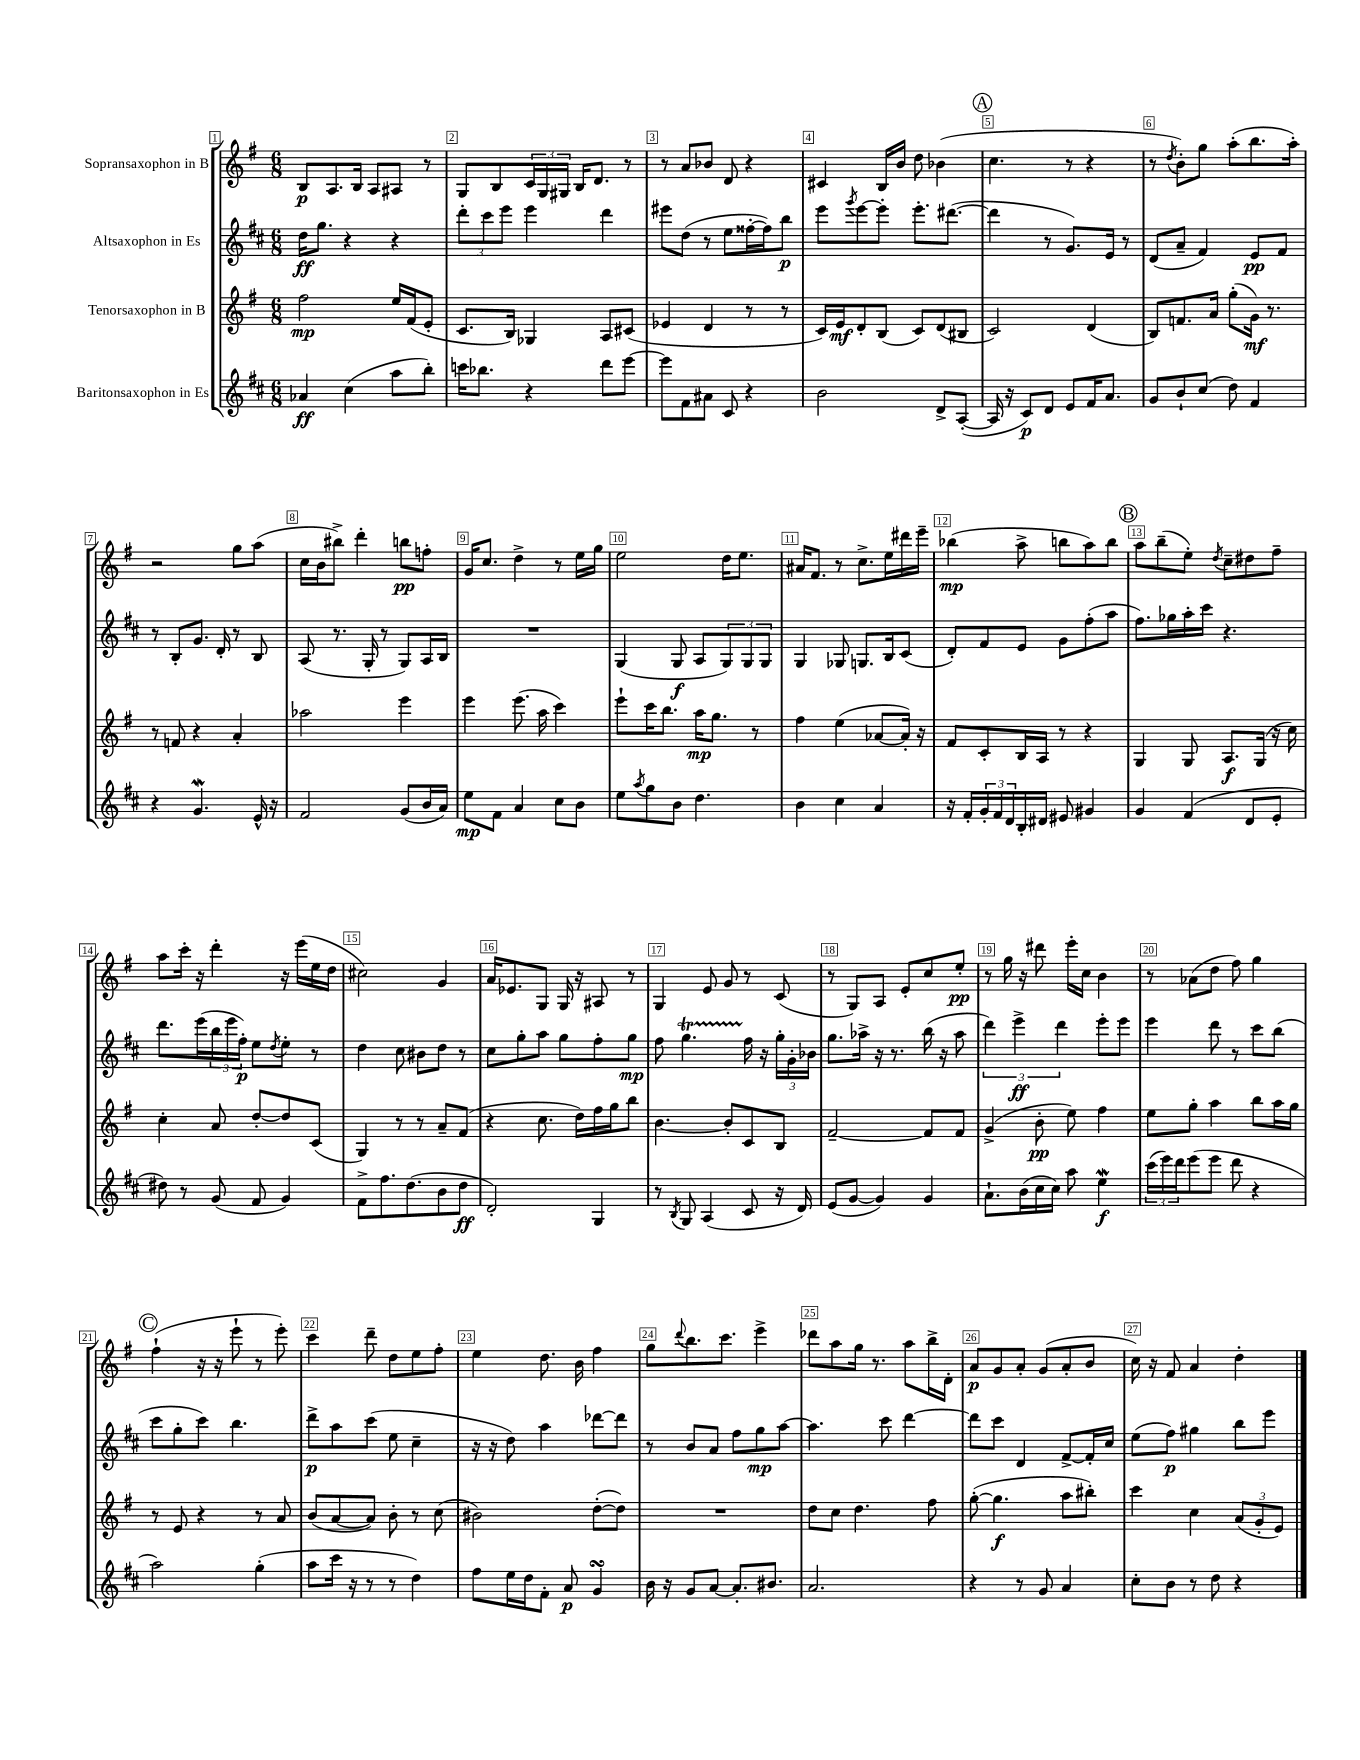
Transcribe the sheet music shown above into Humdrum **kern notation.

**kern	**kern	**kern	**kern
*staff4	*staff3	*staff2	*staff1
*clefG2	*clefG2	*clefG2	*clefG2
*k[f#c#]	*k[f#]	*k[f#c#]	*k[f#]
*M6/8	*M6/8	*M6/8	*M6/8
4a-	2ff#	16dd	8B
.	.	8.gg	.
.	.	.	8.A
(4cc#	.	4r	.
.	.	.	16B
.	.	.	8A
8aa	16ee	4r	8A#
.	(16f#	.	.
8bb')	8e'	.	8r
=	=	=	=
16ccc	8.c	12ddd'	8G
8.bb-	.	.	.
.	.	12ccc#	.
.	.	.	8B
.	.	12eee	.
.	16B)	.	.
4r	4G-	4eee	24c
.	.	.	24G
.	.	.	24G#
.	.	.	16B
.	.	.	8.d
8ddd	8A	4ddd	.
[8eee	(8c#	.	8r
=	=	=	=
8eee]	4e-	8eee#	8r
8f#	.	(8dd	8a
8a#	4d	8r	8b-
8c#	.	8ee	8d
4r	8r	[16ff##'	4r
.	.	16ff##])	.
.	8r	8bb	.
=	=	=	=
2b	16c)	8eee	4c#
.	16e	.	.
.	.	8qggg	.
.	8d'	[8eee	.
.	(8B	8eee']	16B
.	.	.	16b
.	8c)	8.eee'	8dd
8d^	(8d	.	(4b-
.	.	([8.ddd#	.
([8A'	8B#	.	.
=	=	=	=
16A]	2c)	4ddd#]	4.cc
16r	.	.	.
8c#)	.	.	.
8d	.	8r	.
8e	.	8.g)	8r
16f#	(4d	.	4r
8.a	.	16e	.
.	.	8r	.
=	=	=	=
8g	8B)	(8d	8r
.	.	.	8qdd
8b`	8.f	8a~	8b')
(8cc#	.	4f#)	8gg
.	16a	.	.
8dd)	(8gg'	.	(8aa'
4f#	16g)	8e	8.bb
.	8.r	.	.
.	.	8f#	.
.	.	.	16aa')
=	=	=	=
4r	8r	8r	2r
.	8f	8B'	.
4.g	4r	8.g	.
.	.	16d'	.
.	4a'	8r	8gg
16e^^	.	8B	(8aa
16r	.	.	.
=	=	=	=
2f#	2aa-	(8A	16cc
.	.	.	16b
.	.	8.r	8bb#^)
.	.	.	4ddd'
.	.	16G'	.
.	.	8r	.
(8g	4eee	8G)	8bb
16b	.	16A	8ff'
16a)	.	16B	.
=	=	=	=
8ee	4eee	2.r	16g
.	.	.	8.cc
8f#	.	.	.
4a	(8.eee	.	4dd^
.	16aa	.	.
8cc#	4ccc)	.	8r
8b	.	.	16ee
.	.	.	16gg
=	=	=	=
8ee	8eee`	(4G	2ee
8qaa	.	.	.
8gg	16ccc	.	.
.	8.bb	.	.
8b	.	8G	.
4.dd	16aa	8A	.
.	8.gg	.	.
.	.	12G)	16dd
.	.	.	8.ee
.	.	12G	.
.	8r	.	.
.	.	12G	.
=	=	=	=
4b	4ff#	4G	16a#
.	.	.	8.f#
4cc#	(4ee	8G-	8r
.	.	8.G	8.cc^
4a	[8a-	.	.
.	.	16B	16ee
.	16a-'])	(8c#	16ddd#
.	16r	.	16eee~
=	=	=	=
16r	8f#	8d')	(4bb-
16f#'	.	.	.
24g'	8c'	8f#	.
24f#	.	.	.
24d	.	.	.
16B'	16B	8e	8aa^
16d#	16A	.	.
8e#	8r	8g	8bb
4g#	4r	(8ff#'	8aa)
.	.	8aa	8bb
=	=	=	=
4g	4G	8.ff#)	8aa
.	.	.	(8bb~
.	.	16gg-	.
(4f#	8G	16aa'	8ee')
.	.	16ccc#	.
.	.	.	8qdd
.	8.A	4.r	8cc~
8d	.	.	8dd#
.	(16G	.	.
8e'	16r	.	8ff#~
.	16cc)	.	.
=	=	=	=
8dd#)	4cc'	8.ddd	8aa
8r	.	.	16ccc'
.	.	(16eee	16r
(8g	8a	24bb	4ddd'
.	.	24eee	.
.	.	24ff#')	.
8f#	[8dd'	8ee	.
.	.	8qdd	.
4g)	8dd]	8ee'	16r
.	.	.	(16eee
.	(8c	8r	16ee
.	.	.	16dd
=	=	=	=
8f#^	4G)	4dd	2cc#)
8.ff#	.	.	.
.	8r	8cc#	.
(8.dd	.	.	.
.	8r	8b#	.
8b	8a~	8dd	4g
8dd	(8f#	8r	.
=	=	=	=
2d')	4r	8cc#	16a
.	.	.	8.e-
.	.	8gg'	.
.	8.cc	8aa	8G
.	.	8gg	16G
.	16dd)	.	16r
4G	16ff#	8ff#'	8A#
.	16gg	.	.
.	8bb	8gg	8r
=	=	=	=
8r	[4.b	8ff#	4G
8qB	.	.	.
8G	.	4.gg	.
(4A	.	.	8e
.	8b']	.	8g
8c#	8c	16ff#	8r
.	.	16r	.
16r	8B	24gg'	(8c
.	.	24g'	.
16d)	.	.	.
.	.	24b-	.
=	=	=	=
(8e	[2f#~	8.gg	8r
[8g	.	.	8G)
.	.	16aa-^	.
4g])	.	16r	8A
.	.	8.r	.
.	.	.	8e'
4g	8f#]	(16bb	8cc
.	.	16r	.
.	8f#	8aa-	8ee'
=	=	=	=
8.a`	(4g^	6ddd)	8r
.	.	.	16gg
.	.	6eee^	.
(16b	.	.	16r
16cc#	8b'	.	8ddd#
16cc#)	.	.	.
.	.	6ddd	.
8aa	8ee)	.	16eee'
.	.	.	16cc
4ee	4ff#	8eee'	4b
.	.	8eee	.
=	=	=	=
(24ccc#	8ee	4eee	8r
24eee)	.	.	.
24ddd	.	.	.
(8eee	8gg'	.	(8a-
8eee	4aa	8ddd	8dd
8ddd	.	8r	8ff#)
4r	8bb	8ccc#	4gg
.	16aa	(8bb	.
.	16gg	.	.
=	=	=	=
2aa)	8r	8ccc#	(4ff#`
.	8e	8gg'	.
.	4r	8ccc#)	16r
.	.	.	16r
.	.	4.bb	8eee`
(4gg'	8r	.	8r
.	8a	.	8eee')
=	=	=	=
8aa	(8b	8ddd^	4ccc
16ccc#	[8a	8aa	.
16r	.	.	.
8r	8a])	(8ccc#	8ddd~
8r	8b'	8ee	8dd
4dd)	8r	4cc#~	8ee
.	(8cc	.	8ff#'
=	=	=	=
8ff#	2b#)	16r	4ee
.	.	16r	.
16ee	.	8dd)	.
16dd	.	.	.
8f#'	.	4aa	8.dd
8a	.	.	.
.	.	.	16b
4g	([8dd'	[8ddd-	4ff#
.	8dd])	8ddd-]	.
=	=	=	=
16b	2.r	8r	8gg
16r	.	.	.
.	.	.	8qqddd
8g	.	8b	8.bb
[8a	.	8a	.
.	.	.	8.ccc
8.a']	.	8ff#	.
.	.	8gg	4eee^
8.b#	.	.	.
.	.	[8aa	.
=	=	=	=
2.a	8dd	4.aa]	8ddd-
.	8cc	.	8aa
.	4.dd	.	16gg
.	.	.	8.r
.	.	8ccc#	.
.	.	[4ddd	8aa
.	8ff#	.	16bb^
.	.	.	16d'
=	=	=	=
4r	([8gg'	8ddd]	8a
.	4.gg]	8ccc#	8g
8r	.	4d	8a'
8g	.	.	(8g
4a	8aa	[8f#^	8a'
.	8bb#')	16f#']	8b
.	.	16cc#	.
=	=	=	=
8cc#'	4ccc	(8ee	16cc)
.	.	.	16r
8b	.	8ff#)	8f#
8r	4cc	4gg#	4a
8dd	.	.	.
4r	(12a	8bb	4dd'
.	12g'	.	.
.	.	8eee	.
.	12e)	.	.
==	==	==	==
*-	*-	*-	*-
